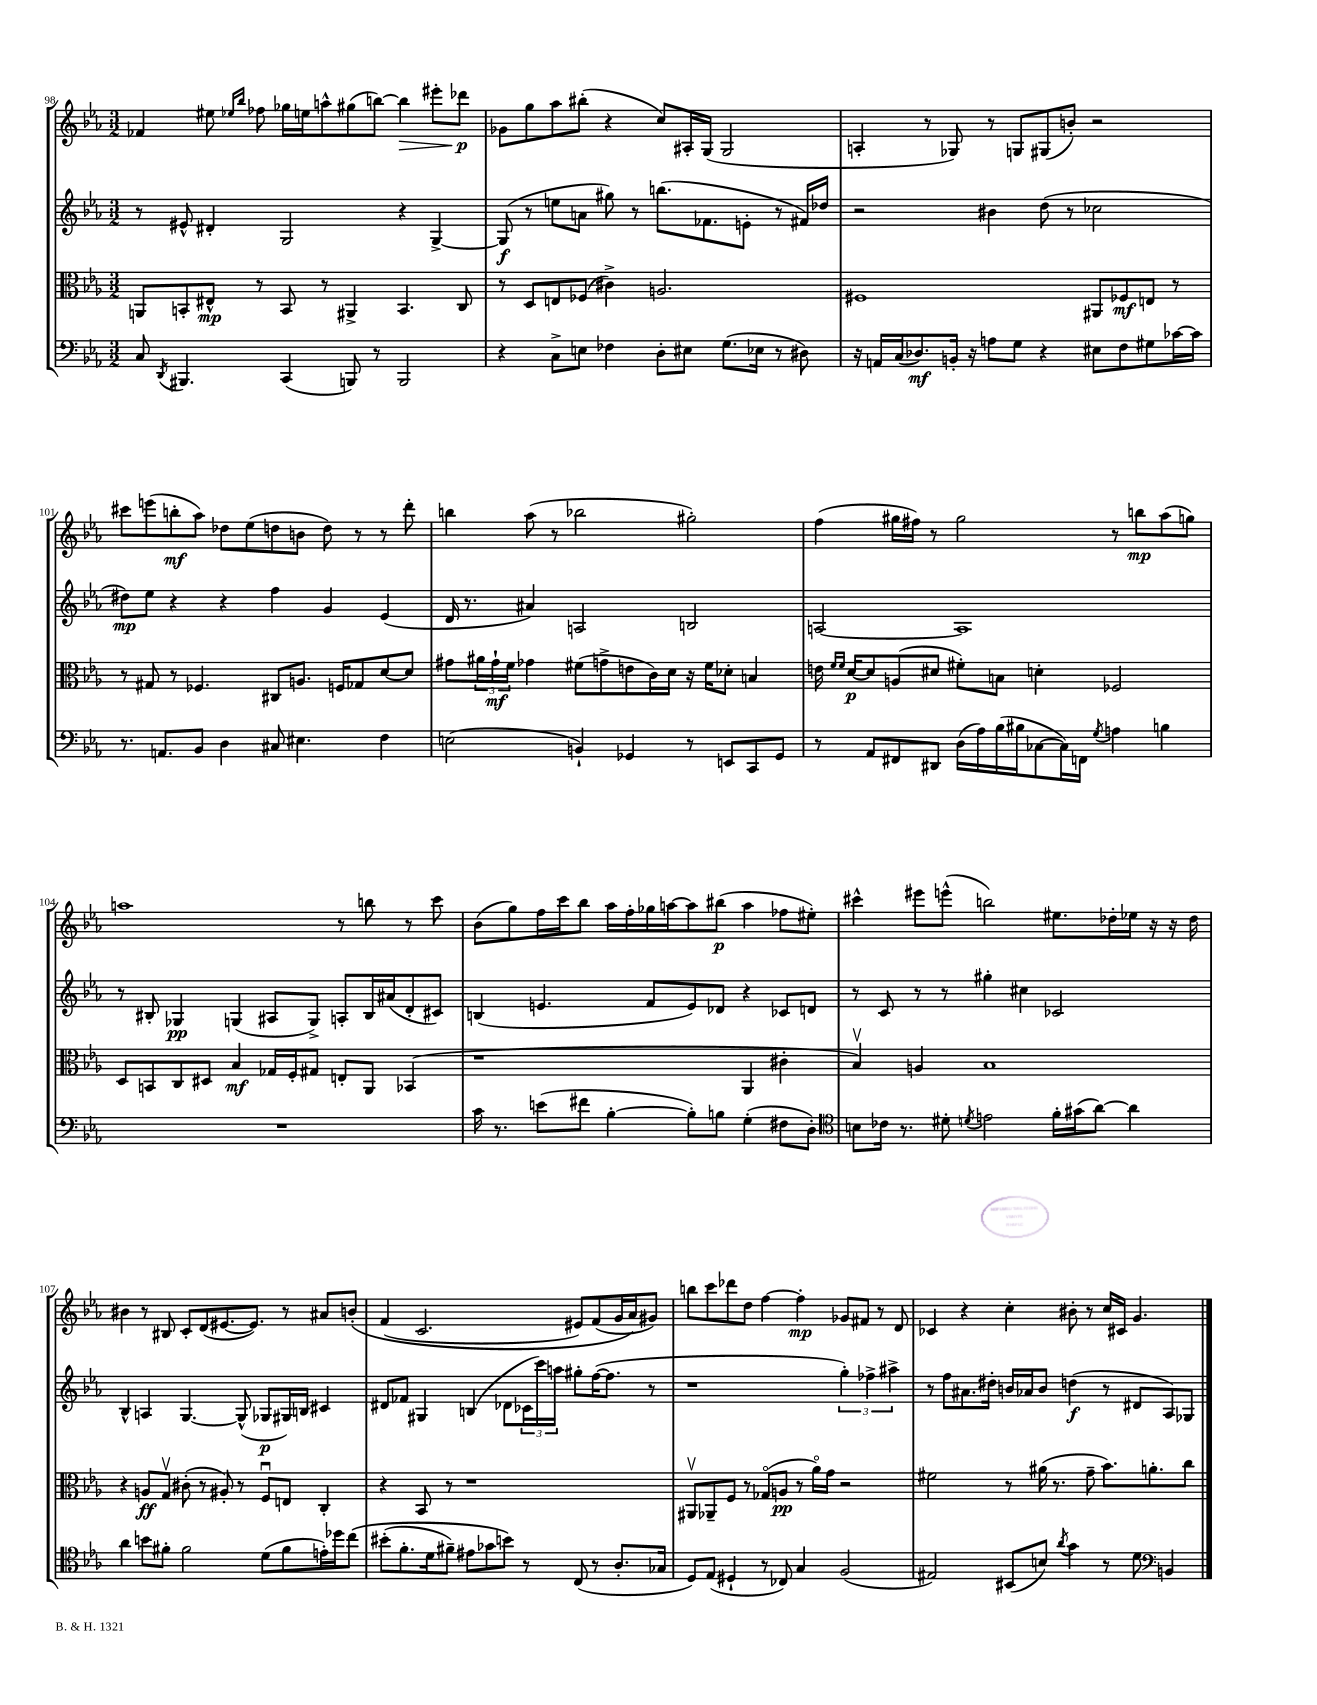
<<
\new StaffGroup <<
\new Staff = "s0" {
    \clef treble \key ees \major \numericTimeSignature \time 3/2
    fes'4 eis''8 \grace { ees''16 bes''16 } fes''8 ges''16 e''16 a''8-^ gis''8( b''8~) b''4\> eis'''8-. des'''8\p\! |
    ges'8 g''8 aes''8 bis''8-.( r4 c''8) ais16-. g16( g2 |
    a4-. r8 ges8) r8 g8 gis8( b'8-.) r2 |
    cis'''8 e'''8( b''8-.\mf aes''8) des''8 ees''8( d''8 b'8 d''8) r8 r8 d'''8-. |
    b''4 aes''8( r8 bes''2 gis''2-.) |
    f''4( gis''16 fis''16) r8 gis''2 r8 b''8\mp aes''8( g''8) |
    a''1 r8 b''8 r8 c'''8 |
    bes'8( g''8) f''16 c'''16 bes''8 aes''16 f''16-. ges''16 a''16~ a''8 bis''8\p( a''4 fes''8 eis''8-.) |
    cis'''4-^ eis'''8 e'''8-^( b''2) eis''8. des''16-. ees''16 r16 r16 des''16 |
    bis'4 r8 bis8 c'8-. d'8( eis'8.~ eis'8.) r8 ais'8 b'8-.\( |
    f'4( c'2. eis'8) f'8( g'16 aes'16\) gis'8) |
    b''8 c'''8 des'''8 d''8 f''4~ f''4-.\mp ges'8 fis'8 r8 d'8 |
    ces'4 r4 c''4-. bis'8-. r8 c''16 cis'16 g'4. \bar "|." |
}
\new Staff = "s1" {
    \clef treble \key ees \major \numericTimeSignature \time 3/2
    r8 eis'8-^ dis'4-. g2 r4 g4~-> |
    g8\f( r8 e''8 a'8 gis''8) r8 b''8.( fes'8. e'8-. r8 fis'16) des''16 |
    r2 bis'4 d''8( r8 ces''2 |
    dis''8\mp) ees''8 r4 r4 f''4 g'4 ees'4( |
    d'16 r8. ais'4) a2 b2 |
    a2~ a1 |
    r8 bis8-. ges4\pp g4( ais8 g8->) a8-. bis16 ais'16( d'8-. cis'8) |
    b4( e'4. f'8 e'8) des'8 r4 ces'8 d'8 |
    r8 c'8 r8 r8 gis''4-. cis''4 ces'2 |
    bes4-^ a4 g4.~ g8-^( ges8\p gis16) b16 cis'4 |
    dis'8 fes'8 gis4 b4( des'8 \tuplet 3/2 { ces'16 c'''16) a''16 } gis''8-. f''16~( f''8. r8 |
    r1 \tuplet 3/2 { g''4-.) fes''4-> ais''4-> } |
    r8 f''8 ais'8. dis''16-. b'16 aes'16 b'8 d''4\f( r8 dis'8 aes8) ges8 \bar "|." |
}
\new Staff = "s2" {
    \clef alto \key ees \major \numericTimeSignature \time 3/2
    a,8 b,8-. eis8-^\mp r8 b,8 r8 ais,4-> b,4. c8 |
    r8 d8 e8 fes8( cis'4->) a2. |
    fis1 ais,8 fes8\mf e8 r8 |
    r8 gis8 r8 fes4. cis8 a8. f16 ges8 d'8~ d'8 |
    gis'8 \tuplet 3/2 { ais'16 gis'16-!\mf f'16 } ges'4 fis'8( g'8-> e'8 c'16) d'16 r16 fis'16 des'8-. b4 |
    e'16 \grace { f'16 f'16 } d'16~\p d'8 a8( dis'8 fis'8-.) b8 d'4-. fes2 |
    d8 b,8 c8 dis8 bes4\mf ges16 f16-. gis8 e8-. aes,8 bes,4( |
    r1 aes,4 cis'4-. |
    bes4\upbow) a4 bes1 |
    r4 a8\ff g8\upbow cis'8-.( r8 ais8-.) r8 f8\downbow e8 c4-. |
    r4 bes,8 r8 r1 |
    ais,8\upbow aes,8-- f8 r8 ges8\flageolet( a8\pp r8 aes'16\flageolet) g'16 r2 |
    fis'2 r8 ais'16( r8. g'8-- bes'8.) a'8.-. c''8 \bar "|." |
}
\new Staff = "s3" {
    \clef bass \key ees \major \numericTimeSignature \time 3/2
    c8 \acciaccatura { d,8 } bis,,4. c,4( b,,8) r8 b,,2 |
    r4 c8-> e8 fes4 d8-. eis8 g8.( ees16 r8 dis8) |
    r16 a,16 c16( des8.\mf) b,16-. r16 a8 g8 r4 eis8 f8 gis8 ces'16~ ces'16 |
    r8. a,8. bes,8 d4 cis8 eis4. f4 |
    e2( b,4-!) ges,4 r8 e,8 c,8 ges,8 |
    r8 aes,8 fis,8 dis,8 d16( aes16) bes16( bis16 ces8~ ces16) f,16 \acciaccatura { g8 } a4 b4 |
    R1. |
    c'16 r8. e'8( fis'8 bes4~-. bes8-.) b8 g4-.( fis8 d8-.) |
    \clef tenor b8 ces'16 r8. dis'8-. \acciaccatura { d'8 } e'2 f'16-. gis'16( aes'8~) aes'4 |
    aes'4 b'8 fis'8-. fis'2 d'8( fis'8 e'16-.) des''16 c''8\( |
    bis'8-.( f'8.-. d'16 fis'8--) eis'8 ges'8 b'8\) r8 c8( r8 aes8.-. ges16 |
    d8) ees8( dis4-! r8 ces8) g4 f2( |
    eis2) bis,8( b8) \acciaccatura { aes'8 } g'4 r8 d'8 \clef bass b,4 \bar "|." |
}
>>
>>
\layout { \context { \Score currentBarNumber = #98 } }
